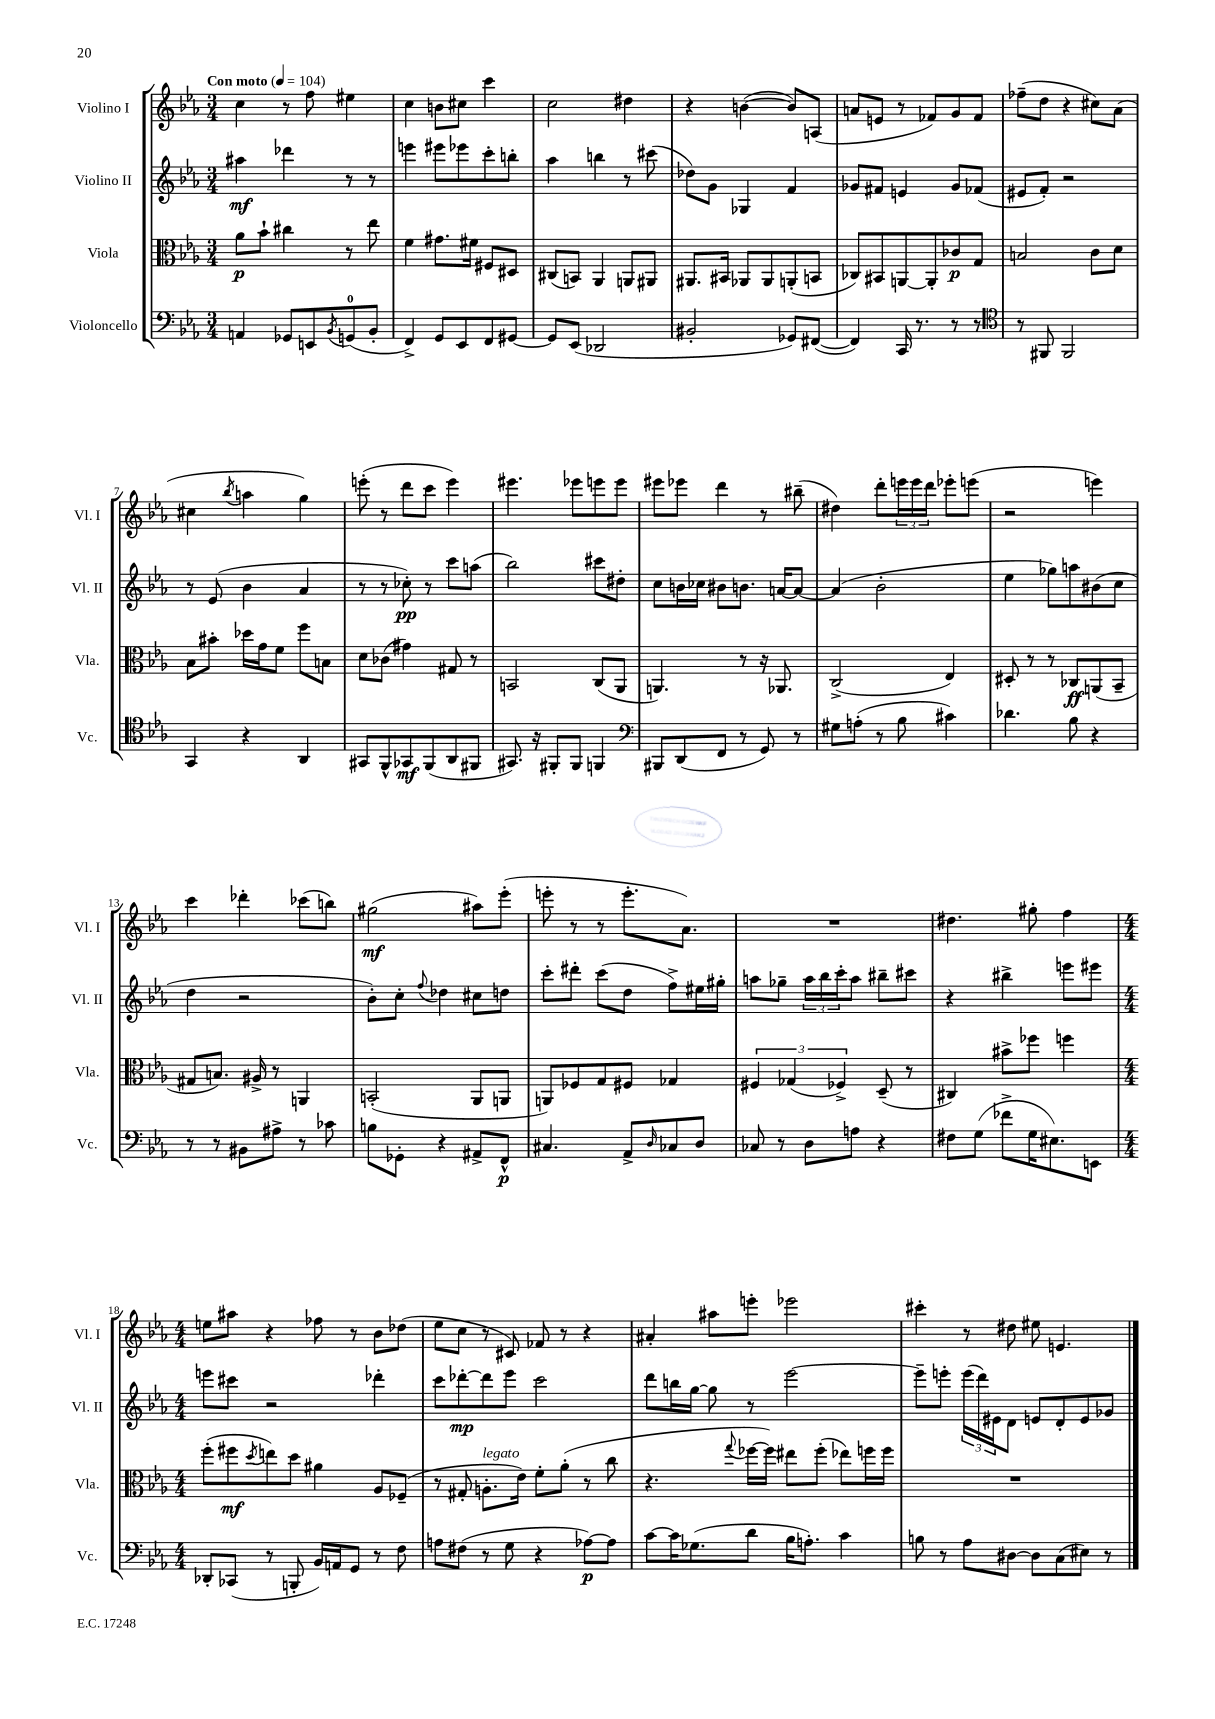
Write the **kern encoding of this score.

**kern	**kern	**kern	**kern
*staff4	*staff3	*staff2	*staff1
*clefF4	*clefC3	*clefG2	*clefG2
*k[b-e-a-]	*k[b-e-a-]	*k[b-e-a-]	*k[b-e-a-]
*M3/4	*M3/4	*M3/4	*M3/4
*MM104	*MM104	*MM104	*MM104
4AA/	8a-\L	4aa#\	4cc\
.	8b-`\J	.	.
8GG-/L	4cc#\	4ddd-\	8r
8EE/	.	.	8ff\
8qBB-/	.	.	.
(8GG/	8r	8r	4ee#\
8BB-'/J	8ee-\	8r	.
=	=	=	=
4FF^/)	4f\	4eee\	4cc\
8GG/L	8.g#\L	8eee#\L	8b\L
8EE-/	.	8eee-\	8cc#\J
.	16f#\Jk	.	.
8FF/	8F#/L	8ccc'\	4ccc\
[8GG#/J	8D#/J	8bb'\J	.
=	=	=	=
8GG#/]L	(8C#/L	4aa-\	2cc\
(8EE-/J	8BB/J)	.	.
2DD-/	4AA-/	4bb\	.
.	8AA/L	8r	4dd#\
.	8AA#/J	(8ccc#\	.
=	=	=	=
2BB#'/	8.AA#/L	8dd-\L)	4r
.	.	8g\J	.
.	16BB#/Jk	.	.
.	8AA-/L	4G-/	([4b\
.	8AA-/	.	.
8GG-/L)	(8AA'/	4f/	8b/]L)
([8FF#/J	8BB/J	.	(8A/J
=	=	=	=
4FF#/])	8C-/L)	8g-/L	8a/L
.	8BB#/	8f#/J	8e/J
16CC/	[8AA/	4e/	8r
8.r	.	.	.
.	8AA'/]	.	8f-/L)
8r	8c-/	8g-/L	8g/
8r	8G/J	(8f-/J	8f-/J
=	=	=	=
*clefC4	*	*	*
8r	2B/	8e#/L	(8ff-~\L
8FF#/	.	8f'/J)	8dd\J
2FF#/	.	2r	4r
.	8c\L	.	8cc#\L)
.	8d\J	.	(8a-\J
=	=	=	=
4GG/	8B-\L	8r	4cc#\
.	8b#'\J	(8e-/	.
.	.	.	8qbb-/
4r	16dd-\LL	4b-\	4aa\
.	16g\J	.	.
.	8f\J	.	.
4AA-/	8ff\L	4a-/	4gg\)
.	8B\J	.	.
=	=	=	=
8GG#/L	8d\L	8r	(8eee'\
8FF^^/	(8c-\J	8r	8r
8GG-/	4g#\)	8cc-'\)	8ddd\L
(8FF/	.	8r	8ccc\J
8AA-/	8G#/	8ccc\L	4eee\)
8FF#/J	8r	(8aa\J	.
=	=	=	=
8.GG#/)	2BB/	2bb-\)	4.eee#\
16r	.	.	.
8FF#'/L	.	.	.
8FF#/J	.	.	8eee-\L
4FF/	(8C/L	8ccc#\L	8eee\
.	8AA-/J	8dd#'\J	8eee\J
=	=	=	=
*clefF4	*	*	*
8BBB#/L	4.AA/)	8cc\L	8eee#\L
(8DD/	.	16b\L	8eee-\J
.	.	16cc-\JJ	.
8FF/J	.	8b#\L	4ddd\
8r	8r	8.b\J	.
8GG/)	16r	.	8r
.	8.AA-/	[16a/LK	.
8r	.	8a/_J	(8bb#~\
=	=	=	=
8G#\L	(2C^/	(4a/]	4dd#\)
(8A'\J	.	.	.
8r	.	2b-'\	8ddd'\L
8B-\	.	.	24eee\L
.	.	.	24eee\
.	.	.	24ddd\JJ
4c#\)	4E-/)	.	8eee-'\L
.	.	.	(8eee\J
=	=	=	=
4.d-\	8D#'/	4ee-\	2r
.	8r	.	.
.	8r	8gg-\L)	.
8B-\	8C-/L	8aa\	.
4r	(8AA/	(8b#\	4eee\)
.	8BB-~/J	8cc\J	.
=	=	=	=
8r	8G#/L	4dd\	4ccc\
8r	8.B/J)	.	.
8BB#\L	.	2r	4ddd-'\
.	16A#^/	.	.
8A#^\J	8r	.	.
8r	4AA/	.	(8ccc-\L
8c-\	.	.	8bb\J)
=	=	=	=
8B\L	(2BB'/	8b-'\L)	(2gg#\
8GG-'\J	.	8cc'\J	.
.	.	8qqff/	.
4r	.	4dd-\	.
8AA#^/L	8AA-/L	8cc#\L	8aa#\L)
8FF^^/J	8AA/J	8dd\J	(8eee-'\J
=	=	=	=
4.C#/	8AA/L)	8ccc'\L	8eee'\
.	8F-/	8ddd#'\J	8r
.	8G/	(8ccc\L	8r
8AA-^/L	8F#/J	8dd\J	8.eee'\L
16qqD/	.	.	.
8C-/	4G-/	8ff^\L)	.
.	.	.	8.a-\J)
8D/J	.	16ee#\L	.
.	.	16gg#'\JJ	.
=	=	=	=
8C-/	6F#/	8aa\L	2.r
8r	.	8gg-~\J	.
.	(6G-/	.	.
8D\L	.	24aa\LL	.
.	.	24bb-\	.
.	6F-^/)	24ccc'\J	.
8A\J	.	8aa\J	.
4r	(8D~/	8bb#~\L	.
.	8r	8ccc#\J	.
=	=	=	=
8F#\L	4C#/)	4r	4.dd#\
(8G\J	.	.	.
8f-^\L	8b#^\L	4bb#^\	.
16G\K	8ff-\J	.	8gg#'\
8.E#\)	.	.	.
.	4ff\	8eee\L	4ff\
8EE\J	.	8eee#\J	.
=	=	=	=
*M4/4	*M4/4	*M4/4	*M4/4
8DD-'/L	(8ff'\L	8eee\L	8ee\L
(8CC-/J	8ff#\	8ccc#\J	8aa#\J
.	8qdd/	.	.
8r	8ee\)	2r	4r
8BBB'/	8dd\J	.	.
16BB-/LL)	4a#\	.	8ff-\
16AA/J	.	.	.
8GG/J	.	.	8r
8r	8A-/L	4ddd-'\	8b-\L
8F\	(8F-~/J	.	(8dd-\J
=	=	=	=
8A\L	8r	8ccc\L	8ee-\L
(8F#\J	8G#'/	[8ddd-'\	8cc\J
8r	8.A'\L	8ddd-\]	8r
8G\	.	8eee-\J	8c#/)
.	16e-\Jk)	.	.
4r	8f'\L	2ccc\	8f-/
.	(8a-'\J	.	8r
[8A-\L)	8r	.	4r
8A-\]J	8cc\	.	.
=	=	=	=
[8c\L	4.r	8ddd\L	4a#'/
16c\]K	.	16bb\L	.
(8.G-\	.	[16gg\JJ	.
.	.	8gg\]	8aa#\L
.	8qqgg/	.	.
8d\J	[16ff-\LL	8r	8eee'\J
.	16ff-\]JJ)	.	.
16B-\LK	8ee#\L	[2eee-\	2eee-\
8.A'\J)	.	.	.
.	(8ff-'\J	.	.
4c\	8ee-\L)	.	.
.	16ff\L	.	.
.	16ff\JJ	.	.
=	=	=	=
8B\	1r	8eee-~\]L	4ccc#'\
8r	.	8eee'\J	.
8A-\L	.	(24eee\LL	8r
.	.	24ddd\)	.
.	.	24e#\J	.
[8D#\J	.	8d\J	8dd#\
8D#\]L	.	8e/L	8ee#\
(8C\	.	8d'/	4.e/
8E#\J)	.	8e/	.
8r	.	8g-/J	.
==	==	==	==
*-	*-	*-	*-
